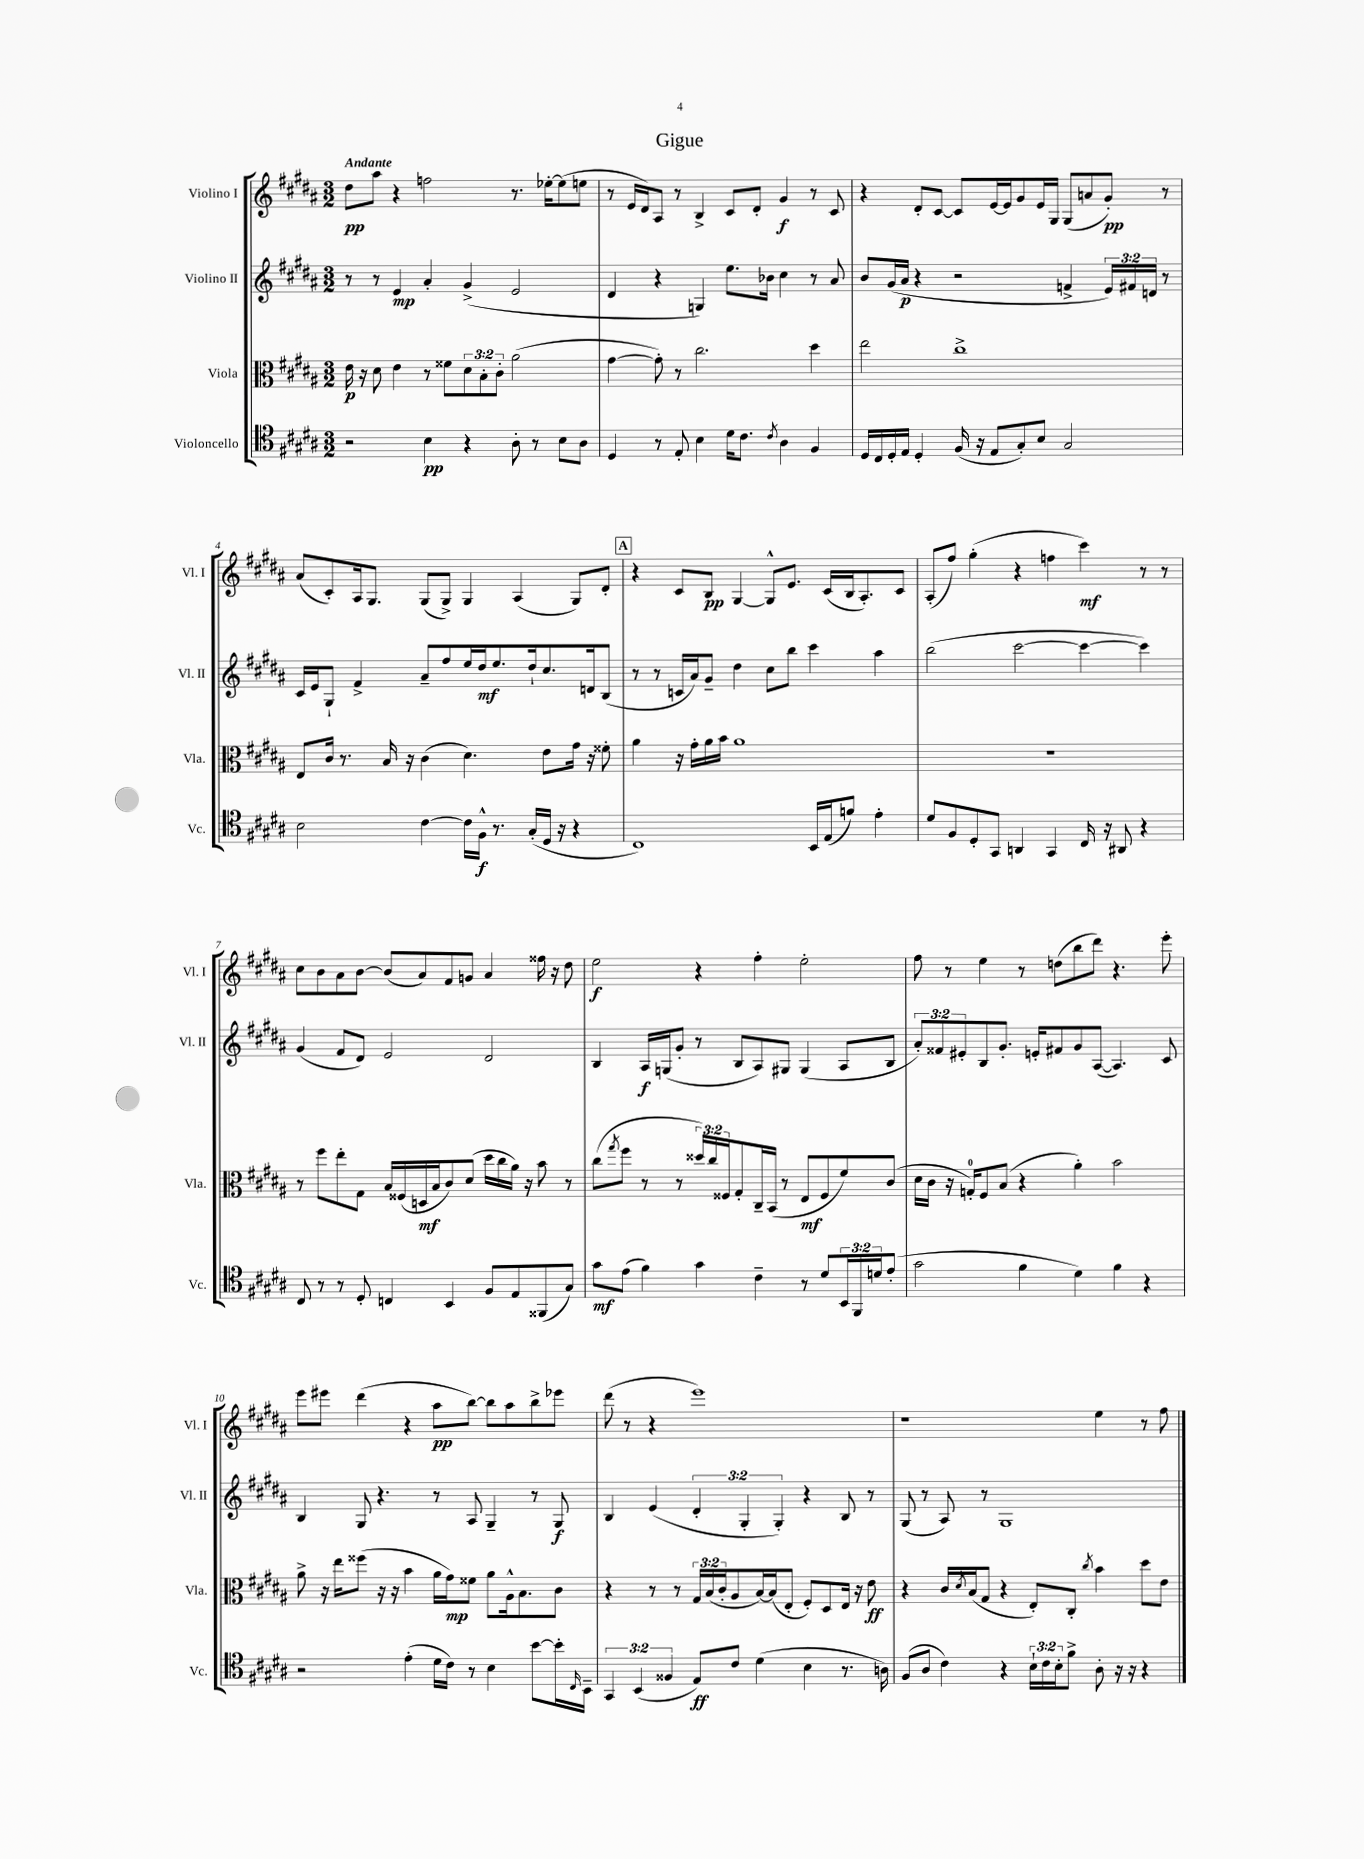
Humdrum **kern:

**kern	**kern	**kern	**kern
*staff4	*staff3	*staff2	*staff1
*clefC4	*clefC3	*clefG2	*clefG2
*k[f#c#g#d#a#]	*k[f#c#g#d#a#]	*k[f#c#g#d#a#]	*k[f#c#g#d#a#]
*M3/2	*M3/2	*M3/2	*M3/2
2r	16e	8r	8dd#
.	16r	.	.
.	8d#	8r	8aa#
.	4e	4e	4r
4B	8r	4a#'	2ff
.	8f##	.	.
4r	12d#	(4g#^	.
.	12B'	.	.
.	12c#'	.	.
8A#'	(2a#	2e	8.r
8r	.	.	.
.	.	.	[16ee-'
8B	.	.	(8ee-]
8A#	.	.	8ee
=	=	=	=
4D#	[4g#	4d#	8r
.	.	.	16e
.	.	.	16d#)
8r	8g#'])	4r	8A#
8E'	8r	.	8r
4B	2.cc#	4G)	4B^
16d#	.	8.ee	8c#
8.c#	.	.	.
.	.	.	8d#'
.	.	16b-	.
8qc#	.	.	.
4A#	.	4cc#	4g#
4F#	4dd#	8r	8r
.	.	8a#	8c#
=	=	=	=
16D#	2ee	8b	4r
16C#	.	.	.
16D#'	.	(16g#	.
16E	.	16a#	.
4D#'	.	4r	8d#'
.	.	.	[8c#
(16F#	1cc#^	2r	8c#]
16r	.	.	.
8E	.	.	[16e
.	.	.	16e]
8G#')	.	.	8g#
8B	.	.	16e
.	.	.	16G#
2G#	.	4f^	(8G#
.	.	.	8a
.	.	24e)	8g#')
.	.	24f#	.
.	.	24d	.
.	.	8r	8r
=	=	=	=
2B	8E	16c#	(8a#
.	.	16e	.
.	16c#	8G#`	8c#')
.	8.r	.	.
.	.	4f#^	16A#
.	.	.	8.G#
.	16B	.	.
.	16r	.	.
[4c#	(4c#	8a#~	(8G#
.	.	8ff#	8G#^)
16c#]	4.d#)	16ee	4G#
16F#^^	.	16dd#	.
8.r	.	8.ee	.
.	.	.	(4A#
(16G#'	.	16dd#`	.
16D#	8e	8.cc#	.
16r	.	.	.
4r	16g#	.	8G#)
.	16r	16d	.
.	8f##'	(8B	8d#'
=	=	=	=
1C#)	4a#	8r	4r
.	.	8r	.
.	16r	16c	8c#
.	16g#'	16a#)	.
.	16a#	8g#~	8B
.	16b	.	.
.	1a#	4dd#	[4G#
.	.	8cc#	8G#^^]
.	.	8bb	8.e
16BB	.	4ccc#	.
(16E	.	.	(16c#
8f)	.	.	16B
.	.	.	8.A#')
4e'	.	4aa#	.
.	.	.	8c#
=	=	=	=
8d#	1.r	(2bb	(8A#'
8F#	.	.	8ff#)
8D#'	.	.	(4gg#'
8GG#	.	.	.
4AA	.	[2ccc#	4r
4GG#	.	.	4ff
16C#	.	4ccc#_	4ccc#)
16r	.	.	.
8AA#	.	.	.
4r	.	4ccc#])	8r
.	.	.	8r
=	=	=	=
8C#	8r	(4g#	8cc#
8r	8ff#	.	8b
8r	8ee'	8f#	8a#
8D#'	8G#	8d#)	[8b
4C	16B	2e	(8b]
.	(16F##	.	.
.	16D	.	8a#)
.	16B	.	.
4BB	8c#)	.	8f#
.	(8d#	.	8g
8F#	16dd#	2d#	4a#
.	16cc#	.	.
8E	16a#)	.	.
.	16r	.	.
(8FF##	8b	.	16ff##
.	.	.	16r
8G#)	8r	.	8dd#
=	=	=	=
8g#	(8cc#	4B	2ee
.	8qgg#	.	.
(8e	8ff#	.	.
4f#)	8r	16A#	.
.	.	(16G	.
.	8r	8g#'	.
4g#	24dd##)	8r	4r
.	24cc#	.	.
.	24F##	.	.
.	8G#'	8B	.
4c#~	16C#~	8A#)	4ff#'
.	(16BB	.	.
.	8r	8G#	.
8r	8E	(4G#	2ee'
8d#	8F##	.	.
24BB	8f#)	8A#	.
24FF#	.	.	.
24d	.	.	.
(8e'	(8c#	8B	.
=	=	=	=
2g#	16d#	12a#')	8ff#
.	16c#	.	.
.	.	12f##	.
.	16r	.	8r
.	.	12e#'	.
.	16G')	.	.
.	8F#	8B	4ee
.	(8B	8.g#'	.
4f#	4r	.	8r
.	.	16e'	.
.	.	8f#	(8dd
4d#)	4a#')	8g#	8bb
.	.	([8A#	8ddd#)
4f#	2b	4.A#])	4.r
4r	.	.	.
.	.	8c#	8eee'
=	=	=	=
2r	8a#^	4B	8eee
.	16r	.	8eee#
.	16ee	.	.
.	(8ff##	8G#	(4ddd#
.	16r	4.r	.
.	16r	.	.
(4e'	4b	.	4r
16d#	16a#	8r	8aa#
16c#)	16g#)	.	.
8r	8f##	8A#	[8bb)
4B	8a#	4G#~	8bb]
.	16A#^^	.	8aa#
.	8.B	.	.
[8b	.	8r	8bb^
16b']	8c#	8G#	8eee-
16qqC#	.	.	.
16BB~	.	.	.
=	=	=	=
6GG#	4r	4B	(8ddd#
.	.	.	8r
(6BB	.	.	.
.	8r	(4e	4r
6F##	.	.	.
.	8r	.	.
8E)	24G#	6d#'	1eee)
.	(24B	.	.
.	24c#'	.	.
8c#	8A#	.	.
.	.	6G#'	.
(4d#	[16B)	.	.
.	(16B]	.	.
.	.	6G#')	.
.	8E'	.	.
4B	8F#')	4r	.
.	8D#	.	.
8.r	16E	8B	.
.	16r	.	.
.	8e	8r	.
16A)	.	.	.
=	=	=	=
(8F#	4r	(8G#	1r
8A#	.	8r	.
4c#)	16c#	8A#)	.
.	8qd#	.	.
.	(16B	.	.
.	8G#	8r	.
4r	4r	1G#	.
24B`	8E')	.	.
24c#	.	.	.
24B'	.	.	.
8f#^	8C#'	.	.
.	8qcc#	.	.
8A#'	4b	.	4ee
16r	.	.	.
16r	.	.	.
4r	8dd#	.	8r
.	8e	.	8ff#
==	==	==	==
*-	*-	*-	*-
